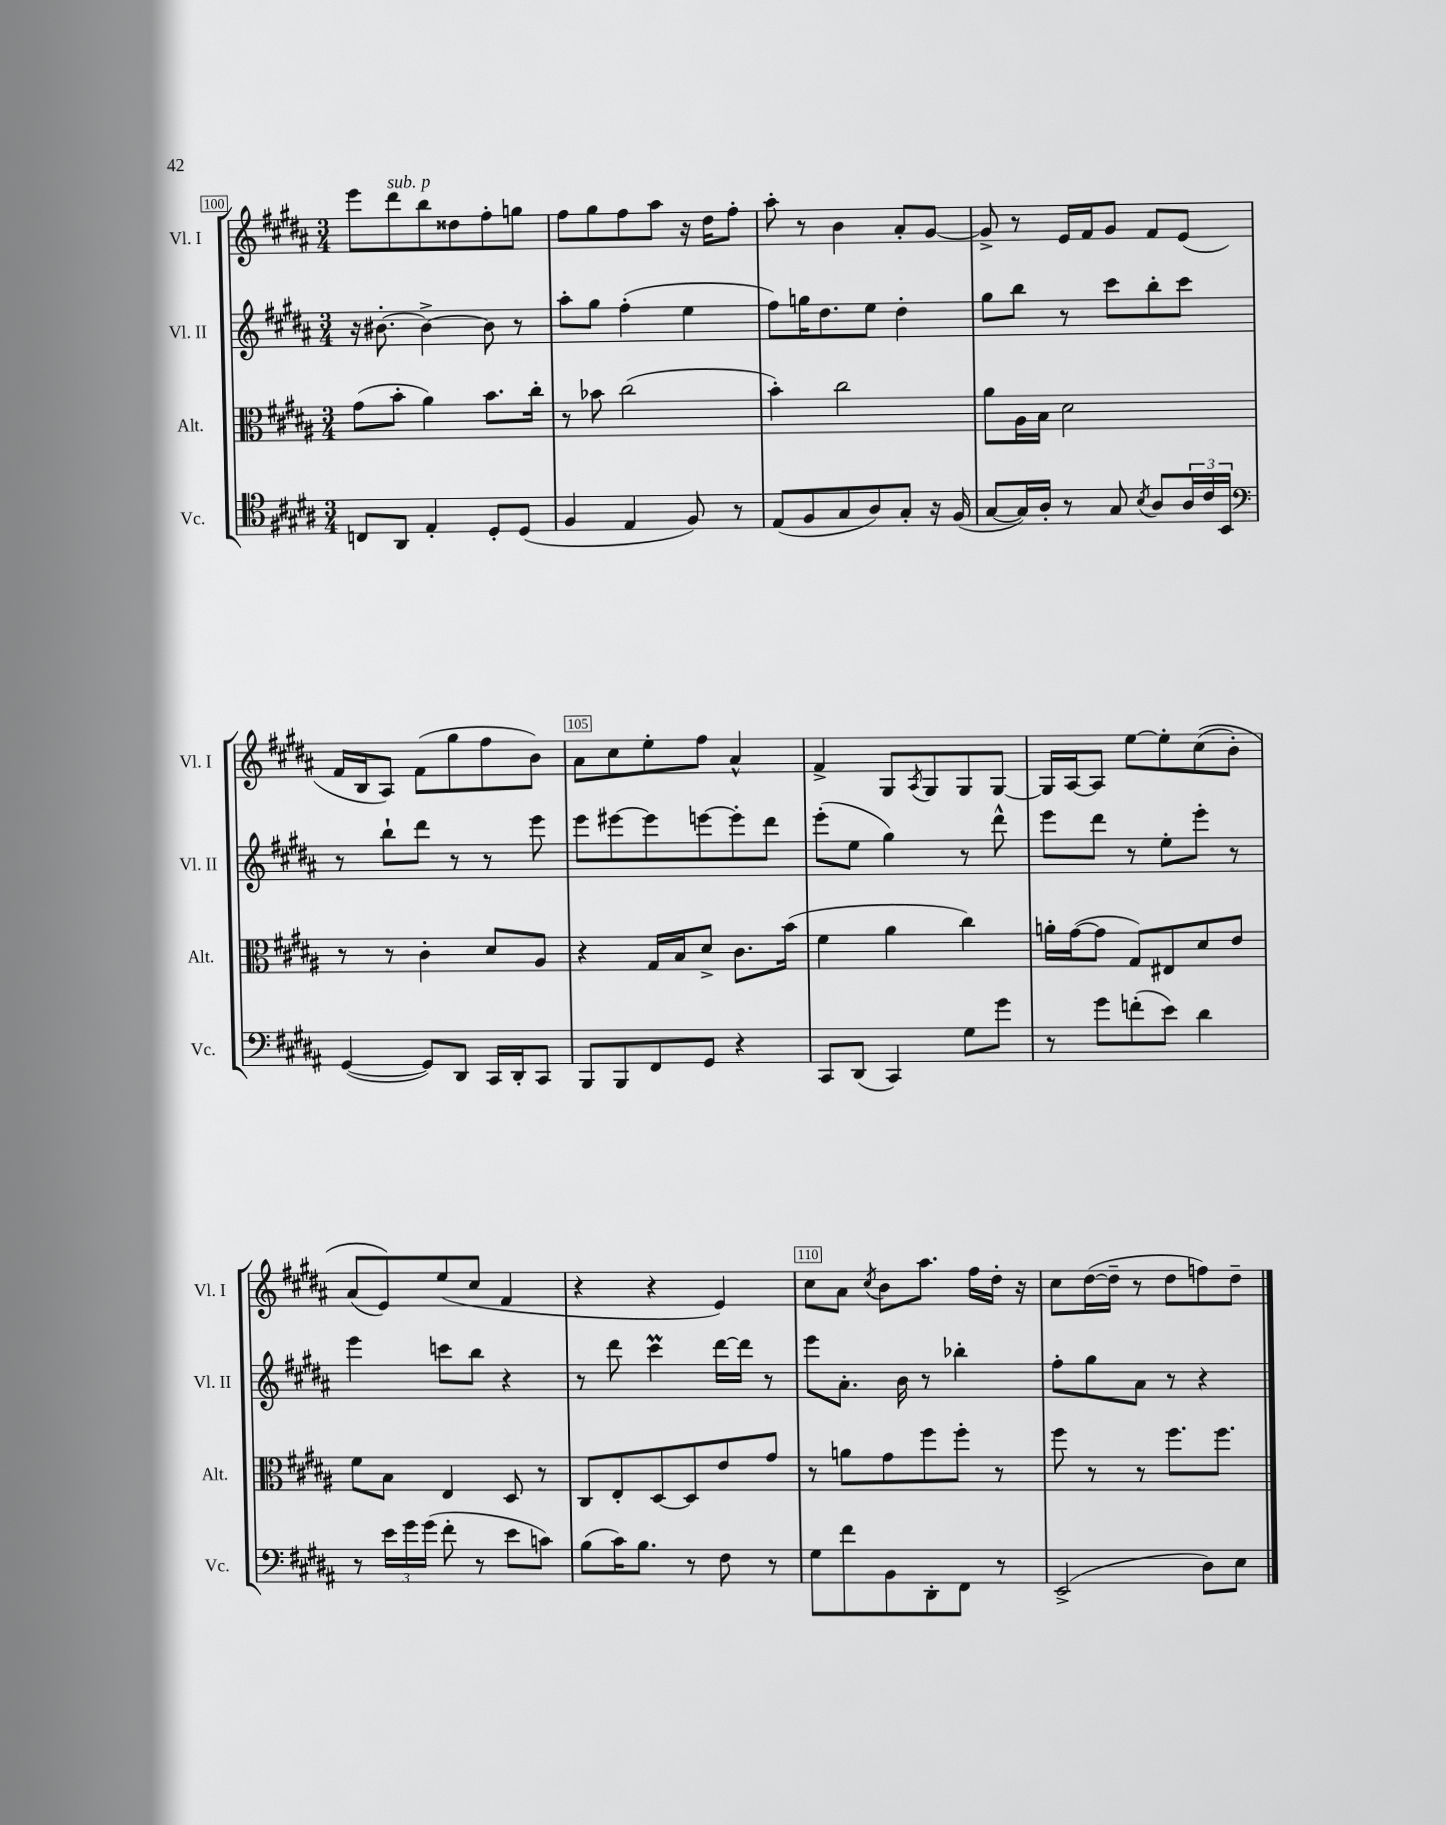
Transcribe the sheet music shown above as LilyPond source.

<<
\new StaffGroup <<
\new Staff = "s0" \with { instrumentName = "Vl. I" shortInstrumentName = "Vl. I" } {
    \clef treble \key b \major \numericTimeSignature \time 3/4
    e'''8 dis'''8^\markup { \italic "sub. p" } b''8 disis''8 fis''8-. g''8 |
    fis''8 gis''8 fis''8 ais''8 r16 dis''16 fis''8-. |
    ais''8-. r8 b'4 ais'8-. gis'8~ |
    gis'8-> r8 e'16 fis'16 gis'8 fis'8 e'8( |
    fis'16 b16 ais8) fis'8( gis''8 fis''8 b'8) |
    ais'8 cis''8 e''8-. fis''8 ais'4-^ |
    fis'4-> gis8 \acciaccatura { ais8 } gis8 gis8 gis8~ |
    gis16 ais16~ ais8 e''8~ e''8-. cis''8(\( b'8-.) |
    ais'8( e'8)\) e''8( cis''8 fis'4 |
    r4 r4 e'4) |
    cis''8 ais'8 \acciaccatura { cis''8 } b'8 ais''8. fis''16 dis''16-. r16 |
    cis''8 dis''16~( dis''16-- r8 dis''8 f''8) dis''8-- \bar "|." |
}
\new Staff = "s1" \with { instrumentName = "Vl. II" shortInstrumentName = "Vl. II" } {
    \clef treble \key b \major \numericTimeSignature \time 3/4
    r16 bis'8.~-. bis'4~-> bis'8 r8 |
    ais''8-. gis''8 fis''4-.( e''4 |
    fis''8) g''16 dis''8. e''8 dis''4-. |
    gis''8 b''8 r8 cis'''8 b''8-. cis'''8 |
    r8 b''8-! dis'''8 r8 r8 e'''8 |
    e'''8 eis'''8~ eis'''8 e'''8~ e'''8-. dis'''8 |
    e'''8-.( e''8 gis''4) r8 dis'''8-^ |
    e'''8 dis'''8 r8 e''8-. e'''8-. r8 |
    e'''4 c'''8 b''8 r4 |
    r8 dis'''8 cis'''4\prall dis'''16~ dis'''16 r8 |
    e'''8 ais'8.-. b'16 r8 bes''4-. |
    fis''8-. gis''8 ais'8 r8 r4 \bar "|." |
}
\new Staff = "s2" \with { instrumentName = "Alt." shortInstrumentName = "Alt." } {
    \clef alto \key b \major \numericTimeSignature \time 3/4
    gis'8( b'8-. ais'4) b'8. cis''16-. |
    r8 bes'8 cis''2( |
    b'4-.) cis''2 |
    ais'8 ais16 b16 dis'2 |
    r8 r8 cis'4-. dis'8 ais8 |
    r4 gis16 b16 dis'8-> cis'8. b'16( |
    fis'4 ais'4 cis''4) |
    a'16-. gis'16~( gis'8 gis8) eis8 dis'8 e'8 |
    fis'8 b8 e4 dis8 r8 |
    cis8 e8-. dis8~ dis8 e'8 gis'8 |
    r8 a'8 gis'8 fis''8 fis''8-. r8 |
    fis''8 r8 r8 fis''8. fis''8. \bar "|." |
}
\new Staff = "s3" \with { instrumentName = "Vc." shortInstrumentName = "Vc." } {
    \clef tenor \key b \major \numericTimeSignature \time 3/4
    c8 ais,8 e4-. dis8-. dis8( |
    fis4 e4 fis8) r8 |
    e8( fis8 gis8 ais8) gis8-. r16 fis16( |
    gis8~ gis16) ais16-. r8 gis8 \acciaccatura { b8 } ais8 \tuplet 3/2 { ais16 cis'16 b,16 } |
    \clef bass gis,4~( gis,8) dis,8 cis,16 dis,16-. cis,8 |
    b,,8 b,,8 fis,8 gis,8 r4 |
    cis,8 dis,8( cis,4) gis8 gis'8 |
    r8 gis'8 f'8-.( e'8) dis'4 |
    r8 \tuplet 3/2 { e'16 gis'16 gis'16( } fis'8-. r8 e'8 c'8) |
    b8( cis'16) b8. r8 fis8 r8 |
    gis8 fis'8 b,8 dis,8-. fis,8 r8 |
    e,2->( dis8) e8 \bar "|." |
}
>>
>>
\layout { \context { \Score currentBarNumber = #100 \override BarNumber.break-visibility = ##(#f #t #t) barNumberVisibility = #(every-nth-bar-number-visible 5) \override BarNumber.stencil = #(make-stencil-boxer 0.1 0.3 ly:text-interface::print) } }
